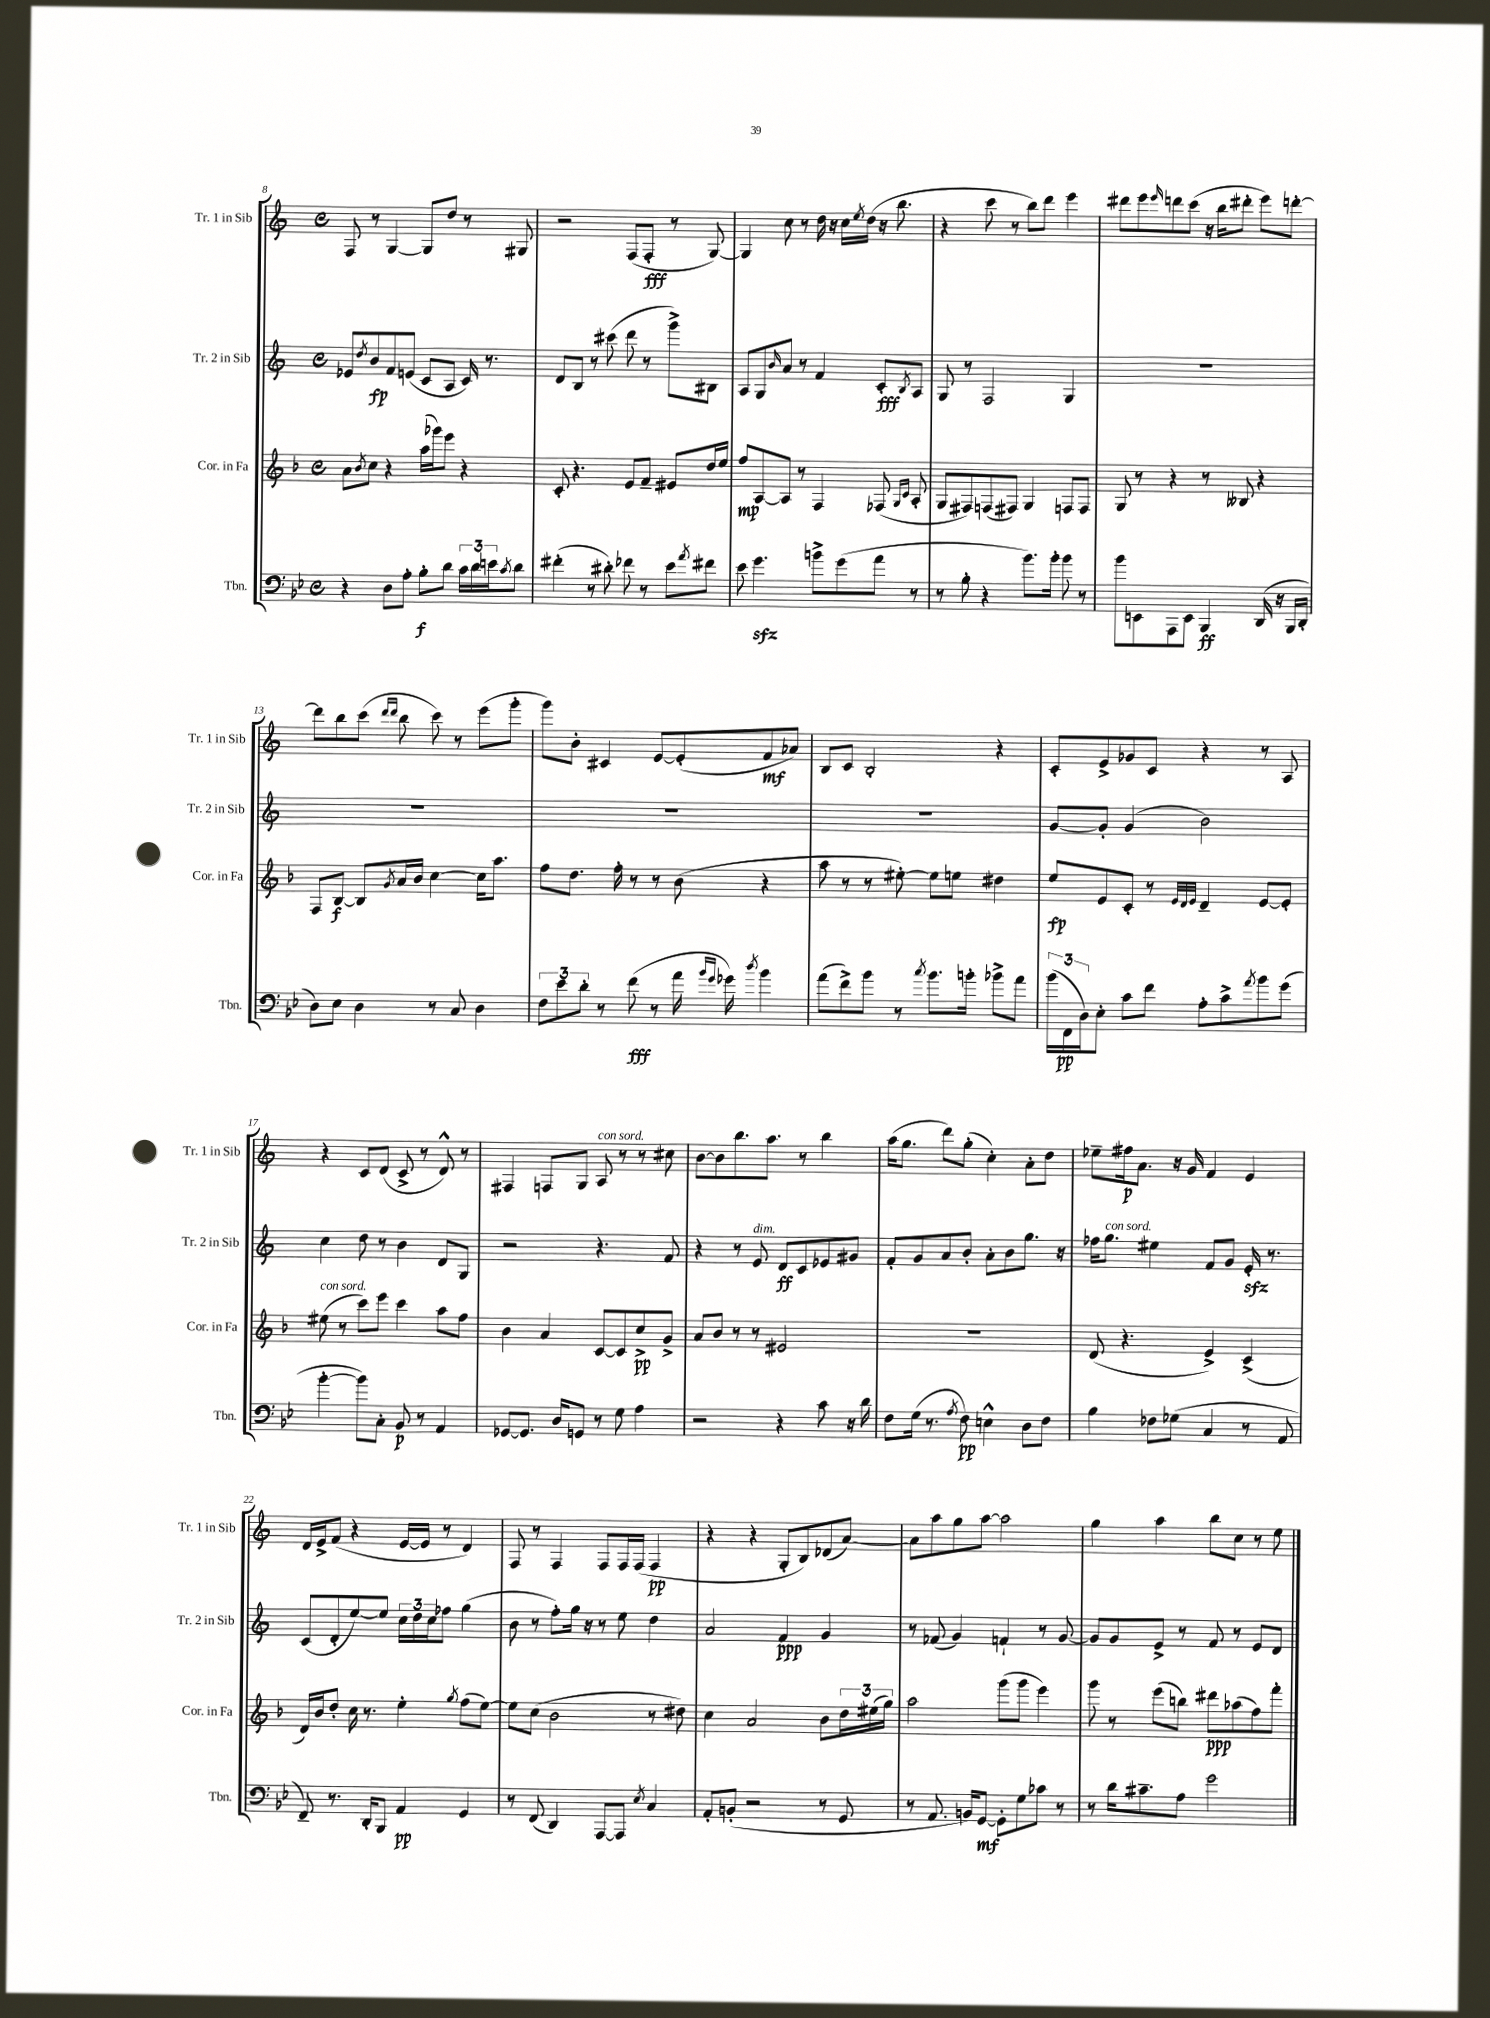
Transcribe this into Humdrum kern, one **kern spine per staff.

**kern	**kern	**kern	**kern
*staff4	*staff3	*staff2	*staff1
*clefF4	*clefG2	*clefG2	*clefG2
*k[b-e-]	*k[b-]	*k[]	*k[]
*M4/4	*M4/4	*M4/4	*M4/4
*met(c)	*met(c)	*met(c)	*met(c)
4r	8a	8e-	8F
.	8qb-	8qdd	.
.	8cc	8b	8r
8D	4r	8f	[4G
8A'	.	(8e	.
8B-'	(16aa	8c	8G]
.	16ggg-)	.	.
8d	8eee	8A	8dd
24c	4r	16c)	8r
24d	.	.	.
.	.	8.r	.
24e	.	.	.
8qc	.	.	.
8d	.	.	8G#
=	=	=	=
(4f#'	8c'	8d	2r
.	4.r	8B	.
8r	.	8r	.
8d#')	.	(8ccc#	.
8f-	8e	8ddd	(8F
8r	8f~	8r	8F'
8e-	8e#	8ggg^)	8r
8qa	.	.	.
8f#	16dd	8B#	[8G)
.	16ee	.	.
=	=	=	=
8e-	8ff	8A	4G]
4.g	[8A	8G	.
.	.	16qqb	.
.	8A]	8a	8cc
.	8r	8r	8r
8b^	4F	4f	16dd
.	.	.	16r
(8g	.	.	16cc
.	.	.	8qee
.	.	.	(16dd
8a	(8F-	8c'	16r
.	.	.	8.bb
.	16qqG	.	.
.	16qqc	8qB	.
8r	8A'	8A	.
=	=	=	=
8r	8G	8G	4r
8B-'	8F#)	8r	.
4r	(8F	2F	8ccc
.	8F#)	.	8r
8.b-)	4G	.	8bb)
.	.	.	8ddd
16b-'	.	.	.
8b-	8F	4G	4eee
8r	8F	.	.
=	=	=	=
8b-	8G	1r	8ddd#
8EE	8r	.	8eee
.	.	.	16qqeee
8AAA	4r	.	8ddd
8EE	.	.	(8ccc
4BBB-	8r	.	16r
.	.	.	16bb
.	8B--	.	8ddd#'
(16DD	4r	.	8eee)
16r	.	.	.
16BBB-	.	.	[8ddd'
16DD'	.	.	.
=	=	=	=
8D)	8F	1r	8ddd]
8E-	[8B-	.	8bb
4D	8B-]	.	(8ccc
.	.	.	16qqddd
.	8qg	.	16qqddd
.	16a	.	8bb
.	16b-	.	.
8r	[4cc	.	8ccc)
8C	.	.	8r
4D	16cc]	.	(8eee
.	8.aa	.	.
.	.	.	8ggg'
=	=	=	=
12F	8ff	1r	8ggg)
12e-	.	.	.
.	8.dd	.	8b'
12d'	.	.	.
8r	.	.	4c#
.	16ff'	.	.
(8f	8r	.	.
8r	8r	.	[8e
16a	(8b-	.	(8e']
16qqb-	.	.	.
16qqg	.	.	.
16g-)	.	.	.
8qdd	.	.	.
4b-	4r	.	8f
.	.	.	8a-)
=	=	=	=
(8a	8aa	1r	8B
8f^)	8r	.	8c
8b-	8r	.	2B'
8r	[8ee#')	.	.
8qcc	.	.	.
8.b-	8ee#]	.	.
.	8ee	.	.
16b'	.	.	.
8b-^	4dd#	.	4r
8a	.	.	.
=	=	=	=
(24b-	8ee	[8g	8c'
24FF	.	.	.
24D)	.	.	.
8E-'	8e	8g']	8e^
8c	8c'	(4g	8g-
8f	8r	.	8c
.	32qqe	.	.
.	32qqd	.	.
.	32qqe	.	.
8A'	4d~	2b)	4r
8c^	.	.	.
8qa	.	.	.
8b-	[8e	.	8r
(8g	8e']	.	8A
=	=	=	=
[4b-'	(8ee#	4cc	4r
.	8r	.	.
8b-])	8ccc)	8dd	8c
8C'	8eee	8r	(8d
8BB-	4ccc	4b	8c^
8r	.	.	8r
4AA	8aa	8d	8d^^)
.	8ff	8G	8r
=	=	=	=
[8GG-	4b-	2r	4F#
8.GG-]	.	.	.
.	4a	.	8F
16D	.	.	.
8GG	.	.	8G
8r	[8c	4.r	8A
8G	8c]	.	8r
4A	8cc^	.	8r
.	8g^	8f	8cc#
=	=	=	=
2r	8a	4r	[8b
.	8b-	.	8b]
.	8r	8r	8.bb
.	8r	8e	.
.	.	.	8.aa
4r	2e#	8d	.
.	.	8c	8r
8c	.	8e-	4bb
16r	.	8g#	.
16d	.	.	.
=	=	=	=
8F	1r	8f'	(16aa
.	.	.	8.gg
(16G	.	8g	.
8.r	.	.	.
.	.	8a	8ddd)
8qA	.	.	.
8F)	.	8b'	(8gg'
4E^^	.	8a'	4cc')
.	.	8b	.
8D	.	8.gg	8a'
8F	.	.	8dd
.	.	16r	.
=	=	=	=
4B-	(8d	16ff-	8ee-~
.	.	8.gg	.
.	4.r	.	16ff#
.	.	.	8.a
8F-	.	4ee#	.
(8G-	.	.	16r
.	.	.	16g
4C	4e^)	8f	4f
.	.	8g	.
8r	(4c^	16e'	4e
.	.	8.r	.
8AA	.	.	.
=	=	=	=
8FF~)	16d)	(8c	16d
.	16b-	.	16e^
8.r	8dd'	8d'	(8f
.	16cc	[8ee)	4r
16DD'	8.r	.	.
8BBB-	.	8ee]	.
4AA	4ee'	24cc	[16e
.	.	24dd	.
.	.	.	16e]
.	.	24cc	.
.	.	8ff-	8r
.	8qgg	.	.
4GG	(8ff	(4gg	4d)
.	[8ee)	.	.
=	=	=	=
8r	8ee]	8b	8F
(8FF	(8cc	8r	8r
4DD)	2b-	8ff')	4F
.	.	16gg	.
.	.	16r	.
[8AAA	.	8r	8F
8AAA]	.	8ee	16F
.	.	.	(16F
8qE-	.	.	.
4C	8r	4dd	4F
.	8dd#)	.	.
=	=	=	=
8AA'	4cc	2a	4r
(8BB'	.	.	.
2r	2a	.	4r
.	.	4f	8G'
.	.	.	8B)
8r	8b-	4g	(8d-
8GG	24dd	.	[8a)
.	(24ee#	.	.
.	24gg)	.	.
=	=	=	=
8r	2aa	8r	8a]
8.AA	.	(8f-	8aa
.	.	4g)	8gg
16BB)	.	.	.
[8GG	.	.	[8aa
8GG']	(8ggg	4f`	2aa]
8G	8ggg	.	.
8c-	4eee)	8r	.
8r	.	[8g	.
=	=	=	=
8r	8ggg	8g]	4gg
16d	8r	8g	.
8.c#~	.	.	.
.	(8eee	8e^	4aa
8A	8bb)	8r	.
2g	8ddd#	8f	8bb
.	(8aa-	8r	8cc
.	8ff)	8e	8r
.	8fff'	8d	8ee
==	==	==	==
*-	*-	*-	*-
